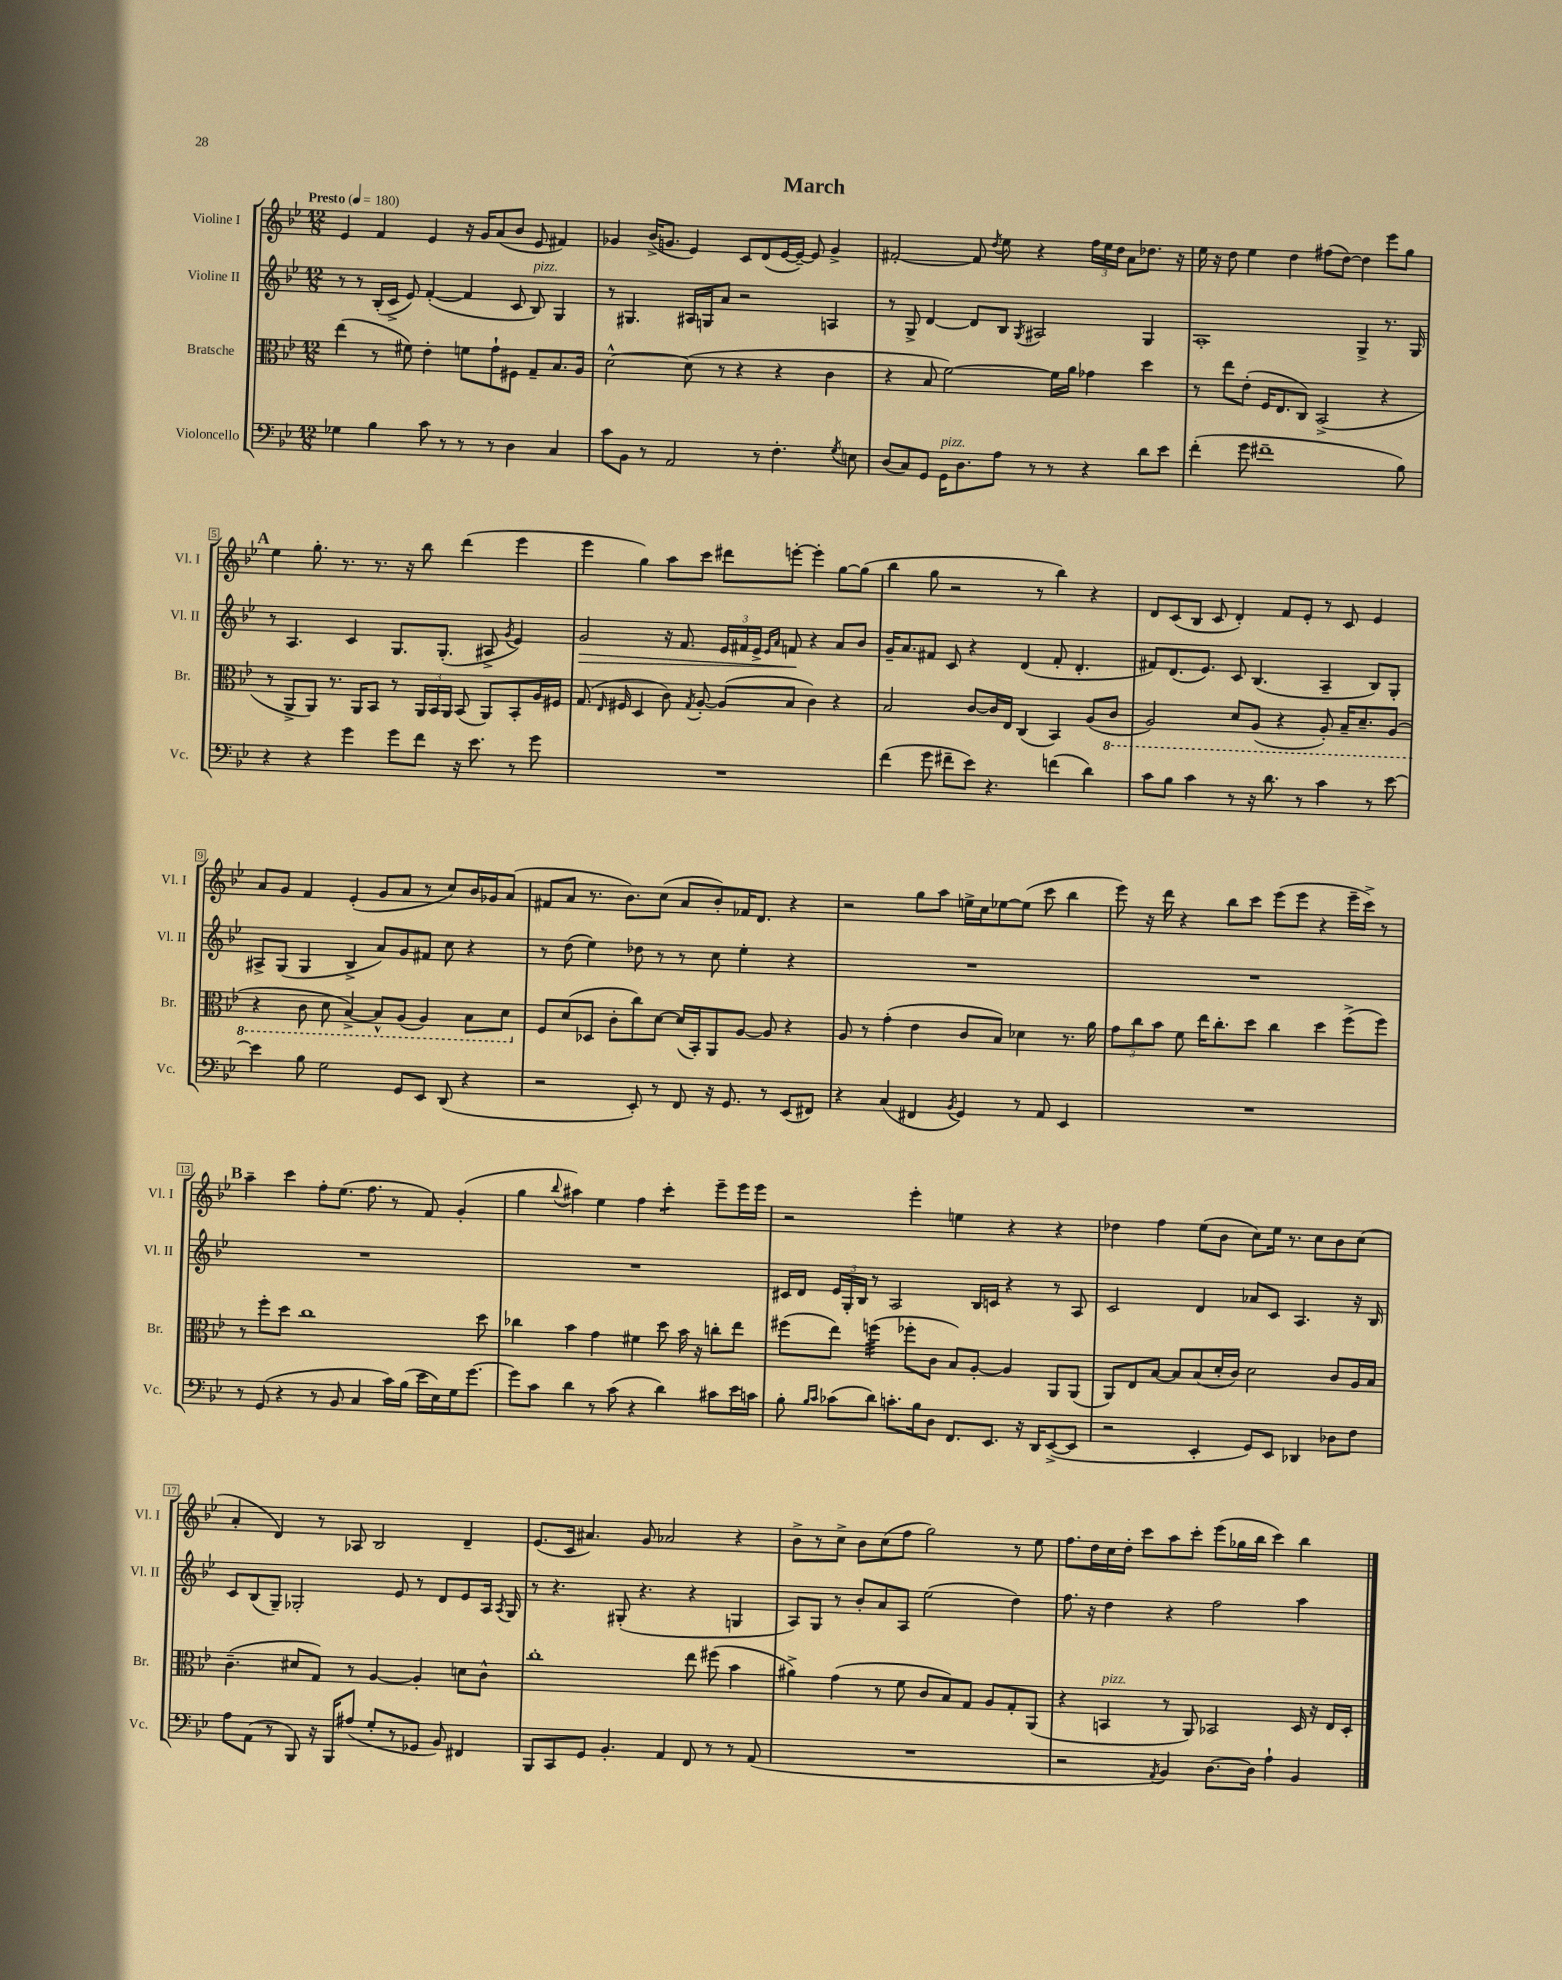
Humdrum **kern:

**kern	**kern	**kern	**kern
*staff4	*staff3	*staff2	*staff1
*clefF4	*clefC3	*clefG2	*clefG2
*k[b-e-]	*k[b-e-]	*k[b-e-]	*k[b-e-]
*M12/8	*M12/8	*M12/8	*M12/8
*MM180	*MM180	*MM180	*MM180
4G-	(4ee-	8r	4e-
.	.	8r	.
4B-	8r	(16B-'	4f
.	.	16c^	.
.	8f#)	8e-)	.
8c	4e-'	([4f'	4e-
8r	.	.	.
8r	8f	4f]	16r
.	.	.	16g
8r	8g`	.	(8a
4D	8F#	8c	8b-
.	8G~	8B-)	8e-
4C	8.B-	4G	4f#)
.	16A	.	.
=	=	=	=
8c	[2d^^	8r	4g-
8BB-	.	4.G#	.
8r	.	.	(16b-^
.	.	.	8.g
2AA	.	.	.
.	(8d]	16A#	4e-)
.	.	16G	.
.	8r	8a	.
.	4r	2r	8c
8r	.	.	(8d
4.F'	4r	.	[16e-
.	.	.	16e-~_)
.	.	.	8e-]
.	4c	4A	4g^
8qG	.	.	.
8E	.	.	.
=	=	=	=
(8D	4r	8r	[2f#'
8C)	.	8G^	.
8GG	8B-	[4d	.
16GG	[2f)	.	.
8.D	.	.	.
.	.	8d]	8f#]
.	.	.	8qdd
8A	.	8B-	8ee-
.	.	8qG	.
8r	.	2A#	4r
8r	16f]	.	.
.	16a	.	.
4r	4g-	.	24ff
.	.	.	24ee-
.	.	.	24dd
.	.	.	8a
8d	4dd	4G	8.dd-
8e-	.	.	.
.	.	.	16r
=	=	=	=
(4f'	8r	1A'	16ee-
.	.	.	16r
.	8ee-	.	8dd
8g	(8e-'	.	4ee-
1f#~	16F	.	.
.	8.E-	.	.
.	.	.	4dd
.	8C)	.	.
.	(2BB-^	.	(8ff#
.	.	.	[8dd)
.	.	4G^	4dd]
.	4r	8.r	8eee-
8B-)	.	.	8gg
.	.	16G	.
=	=	=	=
4r	8r	8r	4ee-
.	8AA^	4.A	.
4r	8AA)	.	8.gg'
.	8.r	.	.
.	.	.	8.r
4g	.	4c	.
.	16AA	.	.
.	8BB-	.	8.r
8g	8r	8.G	.
.	.	.	16r
8f	24AA	.	8bb-
.	24BB-	.	.
.	.	(8.G'	.
.	24AA	.	.
16r	(8BB-	.	(4ddd
8.e-	.	.	.
.	8AA)	8A#^	.
.	.	8qg	.
8r	8BB-'	4e-)	4eee-
8g	16A	.	.
.	16F#	.	.
=	=	=	=
1.r	(8.G	2g	4eee-
.	16qqE-	.	.
.	16F#	.	.
.	4D	.	4gg)
.	8c)	16r	8aa
.	.	8.f	.
.	8qG	.	.
.	[8A'	.	8ccc
.	(8A]	24e-	8ddd#
.	.	24f#	.
.	.	24e-^	.
.	.	16qqe-	.
.	.	16qqa	.
.	8B-	8f	[8eee'
.	4c)	4r	4eee']
.	4r	8a	[8gg
.	.	8b-	(8gg]
=	=	=	=
(4f	2B-	16g~	4bb-
.	.	8.a	.
8g	.	8f#	8gg
8f#~	.	8c	2r
8e-)	[8c	4r	.
4.r	16c]	.	.
.	16E-	.	.
.	(4C	(4d	.
.	.	.	8r
(4f	4BB-)	8f#'	4bb-)
.	.	4.d'	.
4d)	(8A	.	4r
.	8C	.	.
=	=	=	=
8c	2AA)	8f#)	8d
8B-	.	(8.d	(8c
4c	.	.	8B-
.	.	8.e-)	.
.	.	.	8c
8r	8D	8c	4d')
16r	(8AA	(4.B-	.
8.d	.	.	.
.	4r	.	8f
8r	.	.	8e-'
4c	8AA')	4A~	8r
.	16BB-~	.	8c
.	8.D~	.	.
8r	.	8B-)	4e-
[8e-	(8AA	8G'	.
=	=	=	=
4e-]	4r	8A#^	8a
.	.	(8G	8g
8B-	8C	4G	4f
2G	8D	.	.
.	[4BB-^)	4B-^	(4e-'
.	8BB-^^]	8a)	8g
8GG	(8AA	8g	8a
8EE-	4AA)	8f#	8r
(8DD	.	8cc	8cc)
4r	8BB-	4r	16b-
.	.	.	16g-
.	8D	.	(8a
=	=	=	=
2r	8F	8r	8f#
.	(8d	(8dd	8a
.	8D-	4ee-)	8.r
.	8c'	.	.
.	.	.	8.b-)
8EE-')	8cc)	8dd-	.
8r	[8d	8r	(8cc
8FF	(16d]	8r	8a
.	16BB-')	.	.
16r	8AA	8cc	8b-')
8.GG	.	.	.
.	[8A	4ee-'	16f-
.	.	.	8.d
8r	8A]	.	.
(8EE-	4r	4r	4r
8FF#)	.	.	.
=	=	=	=
4r	8A	1.r	2r
.	8r	.	.
(4C	(4g'	.	.
4FF#	4e-	.	8gg
.	.	.	8aa
8qBB-	.	.	.
4GG)	8c	.	16ee^
.	.	.	16cc
.	8B-)	.	[8ee-
8r	4d-	.	(8ee-]
8AA	.	.	8ccc
4EE-	8.r	.	4bb-
.	16a	.	.
=	=	=	=
1.r	12g	1.r	8eee-)
.	12cc	.	.
.	.	.	16r
.	12b-	.	.
.	.	.	16ddd
.	8f	.	4r
.	16ee-	.	.
.	8.cc'	.	.
.	.	.	8bb-
.	8dd	.	8ccc
.	4cc	.	(8eee-
.	.	.	8eee-
.	4dd	.	4r
.	(8ff^	.	16eee-~
.	.	.	16ccc^)
.	8ff)	.	8r
=	=	=	=
8r	8r	1.r	4aa~
(8GG	8ff'	.	.
4r	8dd	.	4ccc
.	1cc	.	.
8r	.	.	8ff'
8BB-	.	.	(8.ee-
4C	.	.	.
.	.	.	8.ff
16c)	.	.	8r
(16B-	.	.	.
16e-	.	.	8f)
16E-)	.	.	.
16G	.	.	(4g'
[8.g	.	.	.
.	8dd	.	.
=	=	=	=
8g]	4cc-	1.r	4gg
8c	.	.	.
.	.	.	8qqbb-
4d	4b-	.	4aa#)
8r	4g	.	4ee-
(8c	.	.	.
4r	4f#	.	4ff
4d)	8dd	.	4ccc'
.	16b-	.	.
.	16r	.	.
8c#	8cc'	.	8eee-~
16e-	8ee-	.	16eee-
16c	.	.	16eee-
=	=	=	=
8B-'	(8ff#	16c#	2r
.	.	16d	.
16qqB-	.	.	.
16qqc	.	.	.
(8c-	8ee-)	24e-	.
.	.	24G'	.
.	.	24B-	.
8d)	(4ff	8r	.
8.c'	.	2A	.
.	8ff-'	.	4eee-'
16B-	.	.	.
8D	8c	.	.
8.FF	8B-)	.	4ee
.	[8A'	16B-	.
8.EE-	.	16c	.
.	4A]	4r	4r
16r	.	.	.
16DD	.	.	.
([8EE-^	8AA	8r	4r
8EE-]	(8AA	8A	.
=	=	=	=
2r	8AA)	2c	4dd-
.	8E-	.	.
.	[8B-	.	4ff
.	8B-]	.	.
4EE-'	(8B-	4d	(8ee-
.	16d'	.	8b-
.	16c)	.	.
8GG)	2d	8a-	8cc)
8EE-	.	8c	16ee-
.	.	.	8.r
4DD-	.	4.A	.
.	.	.	8cc
8D-	8c	.	8b-
8F	16A	16r	(8cc
.	16B-	16B-	.
=	=	=	=
8A	(4.c~	8c	4a'
(8AA	.	(8B-	.
8r	.	8G~)	4d)
8BBB-)	8d#	2G-'	.
16r	8G)	.	8r
16BBB-	.	.	.
(8A#	8r	.	8A-
8G'	[4A	.	2B-
8r	.	8e-	.
8GG-	4A']	8r	.
8BB-)	.	8d	.
4FF#	8d	8e-	4d~
.	8c^^	16A	.
.	.	8qA	.
.	.	16G-	.
=	=	=	=
8BBB-	1cc'	8r	(8.e-
8CC	.	4.r	.
.	.	.	16c
8GG	.	.	4.a#)
4.BB-'	.	.	.
.	.	(8G#'	.
.	.	4.r	8g
4AA	.	.	2a-
8FF	8ee-	4r	.
8r	(8ff#	.	.
8r	4b-	4G	4r
(8AA	.	.	.
=	=	=	=
1.r	4a#^)	8A)	8b-^
.	.	8G	8r
.	(4g	8r	8cc^
.	.	8b-'	8b-
.	8r	8a	(8cc
.	8f	8A	8ff
.	8c	(2ee-	2gg)
.	8B-)	.	.
.	8G	.	.
.	8A	.	.
.	8G'	4dd)	8r
.	(8AA	.	8ee-
=	=	=	=
2r	4r	8.ff	8.ff
.	.	16r	16dd
.	4BB	4dd	16cc
.	.	.	16dd'
.	.	.	8ccc
8qAA	.	.	.
4BB-)	8r	4r	8aa
.	8AA)	.	8ccc'
[8.D	2BB-	2ff	(8eee-
.	.	.	16gg-
16D]	.	.	16bb-
4A`	.	.	4ccc)
4BB-	16D	4aa	4bb-
.	16r	.	.
.	16E-	.	.
.	16D'	.	.
==	==	==	==
*-	*-	*-	*-
